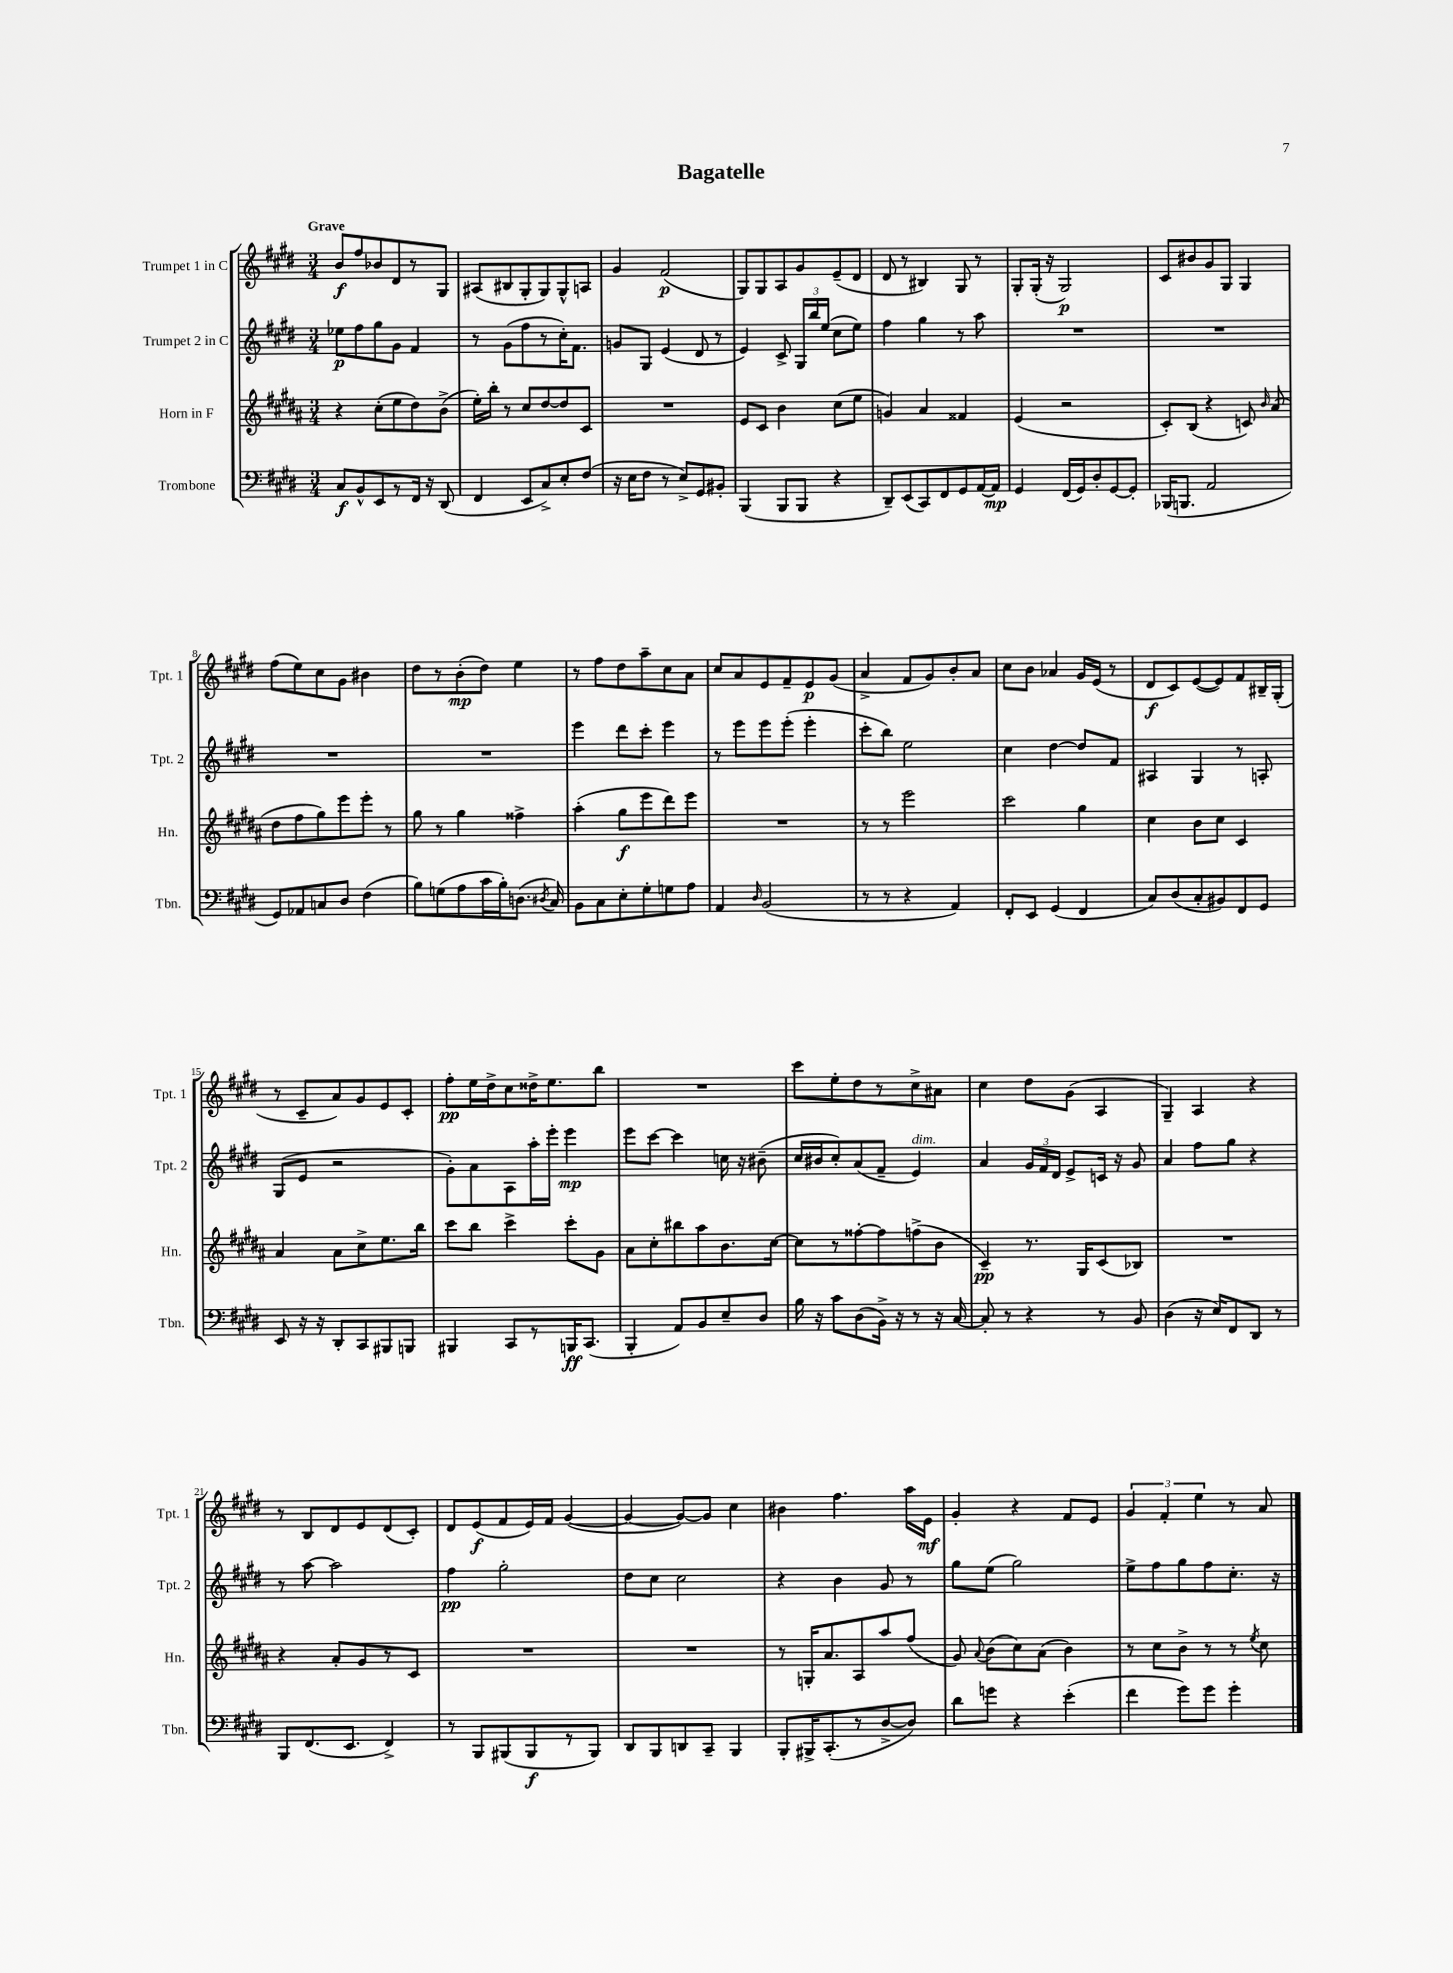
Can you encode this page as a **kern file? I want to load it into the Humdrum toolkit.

**kern	**dynam	**kern	**dynam	**kern	**dynam	**kern	**dynam
*part4	*part4	*part3	*part3	*part2	*part2	*part1	*part1
*staff4	*staff4	*staff3	*staff3	*staff2	*staff2	*staff1	*staff1
*I"Trombone	*	*I"Horn in F	*	*I"Trumpet 2 in C	*	*I"Trumpet 1 in C	*
*I'Tbn.	*	*I'Hn.	*	*I'Tpt. 2	*	*I'Tpt. 1	*
*clefF4	*	*clefG2	*	*clefG2	*	*clefG2	*
*k[f#c#g#d#]	*	*k[f#c#g#d#a#]	*	*k[f#c#g#d#]	*	*k[f#c#g#d#]	*
*M3/4	*	*M3/4	*	*M3/4	*	*M3/4	*
=1	=1	=1	=1	=1	=1	=1	=1
!	!	!	!	!	!	!LO:TX:a:B:t=Grave	!
8C#/L	f	4r	.	8ee-X\L	p	8b/L	f
8BB^^/	.	.	.	8ff#\	.	8ff#/	.
8EE/	.	(8cc#'\L	.	8gg#\	.	8b-X/	.
8r	.	8ee\	.	8g#\J	.	8d#/	.
16FF#/Jk	.	8dd#\)	.	4f#/	.	8r	.
16r	.	.	.	.	.	.	.
(8DD#/	.	(8b^\J	.	.	.	8G#/J	.
=2	=2	=2	=2	=2	=2	=2	=2
4FF#/	.	16ee'\LL)	.	8r	.	(8A#X/L	.
.	.	16bb'\JJ	.	.	.	.	.
.	.	8r	.	(8g#\L	.	8B#X/	.
8EE/L	.	8cc#/L	.	8ff#\	.	8G#'/	.
8C#^/)	.	[8dd#/	.	8r	.	8G#/)	.
8E'/	.	8dd#/]	.	16cc#'\K)	.	8G#^^/	.
.	.	.	.	8.f#\J	.	.	.
(8F#/J	.	8c#/J	.	.	.	8An/J	.
=3	=3	=3	=3	=3	=3	=3	=3
16r	.	2.r	.	8gn/L	.	4g#/	.
16E\KL	.	.	.	.	.	.	.
8F#\J	.	.	.	8G#/J	.	.	.
8r	.	.	.	(4e/	.	(2f#/	p
8E^/L)	.	.	.	.	.	.	.
8GG#/	.	.	.	8d#/	.	.	.
8BB#X'/J	.	.	.	8r	.	.	.
=4	=4	=4	=4	=4	=4	=4	=4
(4BBB/	.	8e/L	.	4e/)	.	8G#/L)	.
.	.	8c#/J	.	.	.	8G#/	.
8BBB/L	.	4b\	.	8c#^/	.	8A/	.
8BBB/J	.	.	.	24G#/LL	.	8g#/	.
.	.	.	.	24bb/	.	.	.
.	.	.	.	(24ee/JJ	.	.	.
4r	.	(8cc#\L	.	8cc#\L	.	(8e~/	.
.	.	8ee\J	.	8ee\J)	.	8d#/J	.
=5	=5	=5	=5	=5	=5	=5	=5
8DD#~/L)	.	4gn/)	.	4ff#\	.	8d#/	.
(8EE/	.	.	.	.	.	8r	.
8CC#/)	.	4a#/	.	4gg#\	.	4B#X/)	.
8FF#/	.	.	.	.	.	.	.
8GG#/	.	4f##X/	.	8r	.	8G#/	.
[16AA/L	.	.	.	8aa\	.	8r	.
16AA/JJ]	mp	.	.	.	.	.	.
=6	=6	=6	=6	=6	=6	=6	=6
4GG#/	.	(4e/	.	2.r	.	8G#'/L	.
.	.	.	.	.	.	(16G#'/Jk	.
.	.	.	.	.	.	16r	.
(16FF#/LL	.	2r	.	.	.	2G#/)	p
16GG#/J)	.	.	.	.	.	.	.
8D#'/	.	.	.	.	.	.	.
[8GG#/	.	.	.	.	.	.	.
8GG#'/J]	.	.	.	.	.	.	.
=7	=7	=7	=7	=7	=7	=7	=7
(16BBB-X/KL	.	8c#'/L)	.	2.r	.	8c#/L	.
8.BBBn/J	.	.	.	.	.	.	.
.	.	(8B/J	.	.	.	8b#X/	.
2AA/	.	4r	.	.	.	8g#/	.
.	.	.	.	.	.	8G#/J	.
.	.	8cn/)	.	.	.	4G#/	.
.	.	16qqb/	.	.	.	.	.
.	.	(8a#/	.	.	.	.	.
!!LO:LB:g=z
=8	=8	=8	=8	=8	=8	=8	=8
8GG#/L)	.	8dd#\L	.	2.r	.	(8ff#\L	.
8AA-X/	.	8ff#\	.	.	.	8ee\)	.
8Cn/	.	8gg#\)	.	.	.	8cc#\	.
8D#/J	.	8eee\	.	.	.	8g#\J	.
(4F#\	.	8eee'\J	.	.	.	4b#X\	.
.	.	8r	.	.	.	.	.
=9	=9	=9	=9	=9	=9	=9	=9
8B\L)	.	8gg#\	.	2.r	.	8dd#\L	.
(8Gn\	.	8r	.	.	.	8r	.
8A\	.	4gg#\	.	.	.	(8b'\	mp
16c#\L	.	.	.	.	.	8dd#\J)	.
16B'\J)	.	.	.	.	.	.	.
(8.Dn\J	.	4ff##X^\	.	.	.	4ee\	.
8qD#X/	.	.	.	.	.	.	.
16C#/)	.	.	.	.	.	.	.
=10	=10	=10	=10	=10	=10	=10	=10
8BB\L	.	(4aa#'\	.	4eee\	.	8r	.
8C#\	.	.	.	.	.	8ff#\L	.
8E'\	.	8gg#\L	f	8ddd#\L	.	8dd#\	.
8G#'\	.	8eee\	.	8ccc#'\J	.	8aa~\	.
8Gn\	.	8ddd#\)	.	4eee\	.	8cc#\	.
8A\J	.	8eee\J	.	.	.	8a\J	.
=11	=11	=11	=11	=11	=11	=11	=11
4AA/	.	2.r	.	8r	.	8cc#/L	.
.	.	.	.	8eee\L	.	8a/	.
16qqD#/	.	.	.	.	.	.	.
(2BB/	.	.	.	8eee\	.	8e/	.
.	.	.	.	(8eee'\J	.	8f#~/	.
.	.	.	.	4eee'\	.	8e/	p
.	.	.	.	.	.	(8g#/J	.
=12	=12	=12	=12	=12	=12	=12	=12
8r	.	8r	.	8ccc#'\L	.	4a^/	.
8r	.	8r	.	8bb\J)	.	.	.
4r	.	2eee\	.	2ee\	.	8f#/L	.
.	.	.	.	.	.	8g#/)	.
4AA/)	.	.	.	.	.	8b'/	.
.	.	.	.	.	.	8a/J	.
=13	=13	=13	=13	=13	=13	=13	=13
8FF#'/L	.	2ccc#\	.	4cc#\	.	8cc#\L	.
8EE/J	.	.	.	.	.	8b\J	.
(4GG#/	.	.	.	[4dd#\	.	4a-X/	.
4FF#/	.	4gg#\	.	8dd#/L]	.	16g#/LL	.
.	.	.	.	.	.	(16e/JJ	.
.	.	.	.	8f#/J	.	8r	.
=14	=14	=14	=14	=14	=14	=14	=14
8C#/L)	.	4cc#\	.	4A#X/	.	8d#/L	f
(8D#/	.	.	.	.	.	8c#/)	.
8C#'/	.	8b\L	.	4G#/	.	([8e/	.
8BB#X/)	.	8cc#\J	.	.	.	8e/])	.
8FF#/	.	4c#/	.	8r	.	8f#/	.
8GG#/J	.	.	.	8An'/	.	16B#X~/L	.
.	.	.	.	.	.	(16G#'/JJ	.
!!LO:LB:g=z
=15	=15	=15	=15	=15	=15	=15	=15
8EE/	.	4a#/	.	(8G#/L	.	8r	.
16r	.	.	.	8e/J	.	8c#~/L	.
16r	.	.	.	.	.	.	.
8DD#'/L	.	8a#\L	.	2r	.	8a/)	.
8CC#/	.	8cc#^\	.	.	.	8g#/	.
8BBB#X/	.	8.ee\	.	.	.	8e/	.
8BBBn/J	.	.	.	.	.	8c#'/J	.
.	.	16bb\Jk	.	.	.	.	.
=16	=16	=16	=16	=16	=16	=16	=16
4BBB#X/	.	8ccc#\L	.	8g#'\L)	.	8ff#'\L	pp
.	.	8bb\J	.	8a\	.	16ee\L	.
.	.	.	.	.	.	16dd#^\J	.
8CC#/L	.	4ccc#^\	.	8A\	.	8cc#\	.
8r	.	.	.	16aa'\L	.	16dd##X^\K	.
.	.	.	.	16eee'\JJ	.	8.ee\	.
16BBBn/K	ff	8ccc#'\L	.	4eee\	mp	.	.
(8.CC#/J	.	.	.	.	.	.	.
.	.	8g#\J	.	.	.	8bb\J	.
=17	=17	=17	=17	=17	=17	=17	=17
4BBB'/	.	8a#\L	.	8eee\L	.	2.r	.
.	.	8cc#'\	.	[8ccc#\J	.	.	.
8AA/L)	.	8bb#X\	.	4ccc#\]	.	.	.
8BB/	.	8aa#\	.	.	.	.	.
8E~/	.	8.b\	.	16ccn\	.	.	.
.	.	.	.	16r	.	.	.
8D#/J	.	.	.	(8b#X~\	.	.	.
.	.	[16cc#\Jk	.	.	.	.	.
=18	=18	=18	=18	=18	=18	=18	=18
16B\	.	8cc#\L]	.	16cc#/LL	.	8ccc#\L	.
16r	.	.	.	16b#X/J	.	.	.
8c#\L	.	8r	.	8cc#'/)	.	8ee'\	.
(8D#\	.	[8ff##X'\	.	(8a/	.	8dd#\	.
16BB^\Jk)	.	8ff##\]	.	8f#~/J	.	8r	.
16r	.	.	.	.	.	.	.
!	!	!	!	!LO:TX:a:i:t=dim.	!	!	!
8r	.	(8ffn^\	.	4e/)	.	8cc#^\	.
16r	.	8b\J	.	.	.	8a#X\J	.
[16C#/	.	.	.	.	.	.	.
=19	=19	=19	=19	=19	=19	=19	=19
8C#'/]	.	4c#~/)	pp	4a/	.	4cc#\	.
8r	.	.	.	.	.	.	.
4r	.	8.r	.	24g#/LL	.	8dd#\L	.
.	.	.	.	24f#/	.	.	.
.	.	.	.	24d#/JJ	.	.	.
.	.	.	.	8e^/L	.	(8g#\J	.
.	.	16G#/KL	.	.	.	.	.
8r	.	(8c#/	.	16cn/Jk	.	4A/	.
.	.	.	.	16r	.	.	.
8BB/	.	8B-X/J)	.	8g#/	.	.	.
=20	=20	=20	=20	=20	=20	=20	=20
(4D#\	.	2.r	.	4a/	.	4G#~/)	.
16r	.	.	.	8ff#\L	.	4A/	.
16E/KL)	.	.	.	.	.	.	.
8FF#/	.	.	.	8gg#\J	.	.	.
8DD#/J	.	.	.	4r	.	4r	.
8r	.	.	.	.	.	.	.
!!LO:LB:g=z
=21	=21	=21	=21	=21	=21	=21	=21
8BBB/L	.	4r	.	8r	.	8r	.
(8.FF#/	.	.	.	[8aa\	.	8B/L	.
.	.	8a#'/L	.	2aa\]	.	8d#/	.
8.EE/J	.	.	.	.	.	.	.
.	.	8g#/	.	.	.	8e/	.
4FF#^/)	.	8r	.	.	.	(8d#/	.
.	.	8c#/J	.	.	.	8c#'/J)	.
=22	=22	=22	=22	=22	=22	=22	=22
8r	.	2.r	.	4ff#\	pp	8d#/L	.
8BBB/L	.	.	.	.	.	(8e/	f
(8BBB#X/	.	.	.	2gg#'\	.	8f#/	.
8BBB#/	f	.	.	.	.	16e/L)	.
.	.	.	.	.	.	16f#/JJ	.
8r	.	.	.	.	.	([4g#/	.
8BBB#/J)	.	.	.	.	.	.	.
=23	=23	=23	=23	=23	=23	=23	=23
8DD#/L	.	2.r	.	8dd#\L	.	4g#/_	.
8BBB/	.	.	.	8cc#\J	.	.	.
8DDn/	.	.	.	2cc#\	.	8g#/L_)	.
8CC#~/J	.	.	.	.	.	8g#/J]	.
4BBB/	.	.	.	.	.	4cc#\	.
=24	=24	=24	=24	=24	=24	=24	=24
8BBB'/L	.	8r	.	4r	.	4b#X\	.
16BBB#X^/K	.	16Gn'/KL	.	.	.	.	.
(8.CC#'/	.	8.a#/	.	.	.	.	.
.	.	.	.	4b\	.	4.ff#\	.
8r	.	8A#/	.	.	.	.	.
[8D#^/	.	8aa#/	.	8g#/	.	.	.
8D#/J])	.	(8ff#/J	.	8r	.	16aa\LL	.
.	.	.	.	.	.	16e\JJ	mf
=25	=25	=25	=25	=25	=25	=25	=25
8d#\L	.	8g#/)	.	8gg#\L	.	4g#'/	.
.	.	8qqa#/	.	.	.	.	.
8gn\J	.	(8b\L	.	(8ee\J	.	.	.
4r	.	8cc#\)	.	2gg#\)	.	4r	.
.	.	(8a#\J	.	.	.	.	.
(4e'\	.	4b\)	.	.	.	8f#/L	.
.	.	.	.	.	.	8e/J	.
=26	=26	=26	=26	=26	=26	=26	=26
4f#\	.	8r	.	8ee^\L	.	6g#/	.
.	.	8cc#\L	.	8ff#\	.	.	.
.	.	.	.	.	.	6f#'/	.
8g#\L)	.	8b^\J	.	8gg#\	.	.	.
.	.	.	.	.	.	6ee\	.
8g#\J	.	8r	.	8ff#\	.	.	.
4g#'\	.	8r	.	8.cc#'\J	.	8r	.
.	.	8qee/	.	.	.	.	.
.	.	8cc#\	.	.	.	8a/	.
.	.	.	.	16r	.	.	.
==	==	==	==	==	==	==	==
*-	*-	*-	*-	*-	*-	*-	*-
